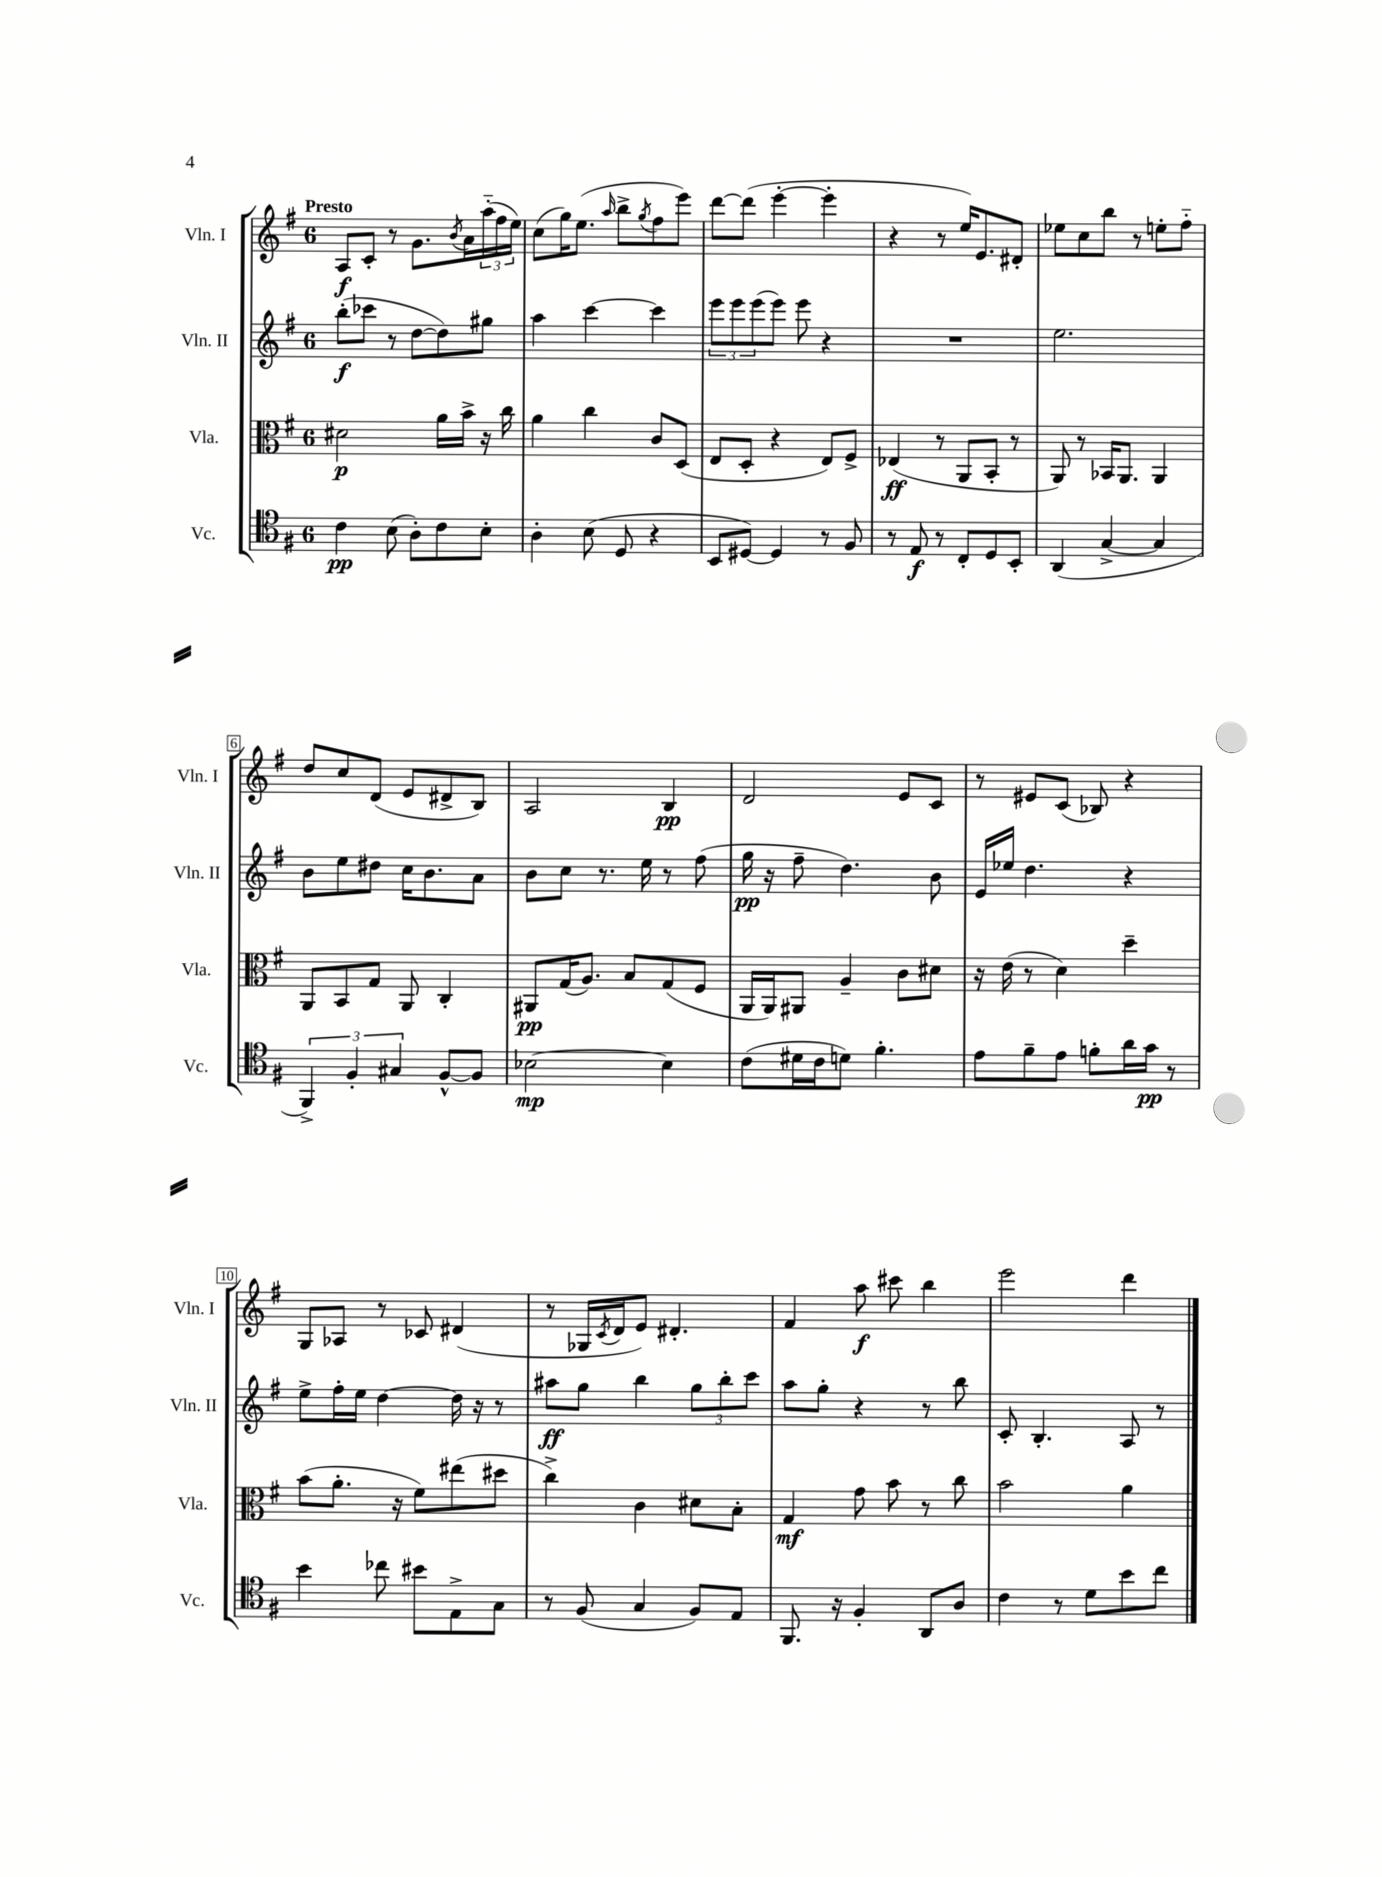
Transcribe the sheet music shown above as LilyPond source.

<<
\new StaffGroup <<
\new Staff = "s0" \with { instrumentName = "Vln. I" shortInstrumentName = "Vln. I" } {
    \clef treble \key g \major \once \override Staff.TimeSignature.style = #'single-digit \time 6/8 \tempo "Presto"
    a8\f c'8-. r8 g'8. \acciaccatura { b'8 } a'16 \tuplet 3/2 { a''16-_( fis''16 e''16) } |
    c''8( g''16) e''8.( \grace { a''16 } b''8-> \acciaccatura { g''8 } fis''8 e'''8) |
    d'''8~ d'''8( e'''4~-. e'''4-. |
    r4 r8 e''16) e'8. dis'8-. |
    ees''8 c''8 b''8 r8 e''8-. fis''8-_ |
    d''8 c''8 d'8( e'8 dis'8-> b8) |
    a2 b4\pp |
    d'2 e'8 c'8 |
    r8 eis'8 c'8( bes8) r4 |
    g8 aes8 r8 ces'8 dis'4( |
    r8 ges16 \acciaccatura { c'8 } d'16 e'8) dis'4.-. |
    fis'4 a''8\f cis'''8 b''4 |
    e'''2 d'''4 \bar "|." |
}
\new Staff = "s1" \with { instrumentName = "Vln. II" shortInstrumentName = "Vln. II" } {
    \clef treble \key g \major \once \override Staff.TimeSignature.style = #'single-digit \time 6/8
    b''8-.\f( ces'''8 r8 d''8~ d''8) gis''8 |
    a''4 c'''4~ c'''4 |
    \tuplet 3/2 { e'''8 e'''8 e'''8( } e'''8) e'''8 r4 |
    R2. |
    e''2. |
    b'8 e''8 dis''8 c''16 b'8. a'8 |
    b'8 c''8 r8. e''16 r8 fis''8( |
    g''16\pp r16 fis''8-- d''4.) b'8 |
    e'16 ees''16 d''4. r4 |
    e''8-> fis''16-. e''16 d''4~ d''16 r16 r8 |
    ais''8\ff g''8 b''4 \tuplet 3/2 { g''8 b''8-. c'''8 } |
    a''8 g''8-. r4 r8 b''8 |
    c'8-. b4.-. a8 r8 \bar "|." |
}
\new Staff = "s2" \with { instrumentName = "Vla." shortInstrumentName = "Vla." } {
    \clef alto \key g \major \once \override Staff.TimeSignature.style = #'single-digit \time 6/8
    dis'2\p a'16 b'16-> r16 c''16 |
    a'4 c''4 c'8 d8( |
    e8 d8-. r4 e8) fis8-> |
    ees4\ff( r8 a,8 b,8-. r8 |
    a,8) r8 bes,16 a,8. a,4 |
    a,8 b,8 g8 a,8 c4-. |
    ais,8\pp g16( a8.) b8 g8( fis8 |
    a,16 a,16) ais,8 a4-- c'8 dis'8 |
    r16 e'16( r8 d'4) d''4-- |
    b'8( a'8.-. r16 fis'8) eis''8( dis''8 |
    c''4->) c'4 dis'8 b8-. |
    g4\mf g'8 b'8 r8 c''8 |
    b'2 a'4 \bar "|." |
}
\new Staff = "s3" \with { instrumentName = "Vc." shortInstrumentName = "Vc." } {
    \clef tenor \key g \major \once \override Staff.TimeSignature.style = #'single-digit \time 6/8
    c'4\pp b8( a8-.) c'8 b8-. |
    a4-. b8( d8 r4 |
    b,8 dis8~) dis4 r8 fis8 |
    r8 e8\f r8 c8-. d8 b,8-. |
    a,4( g4~-> g4 |
    \tuplet 3/2 { fis,4->) fis4-. gis4 } fis8~-^ fis8 |
    bes2~\mp bes4 |
    c'8( dis'16 c'16 d'8) fis'4.-. |
    e'8 fis'8-- e'8 f'8-. a'16 g'16\pp r8 |
    b'4 ces''8 bis'8 e8-> g8 |
    r8 fis8( g4 fis8) e8 |
    fis,8. r16 fis4-. a,8 a8 |
    c'4 r8 d'8 b'8 c''8 \bar "|." |
}
>>
>>
\layout { \context { \Score \override BarNumber.stencil = #(make-stencil-boxer 0.1 0.3 ly:text-interface::print) } }
